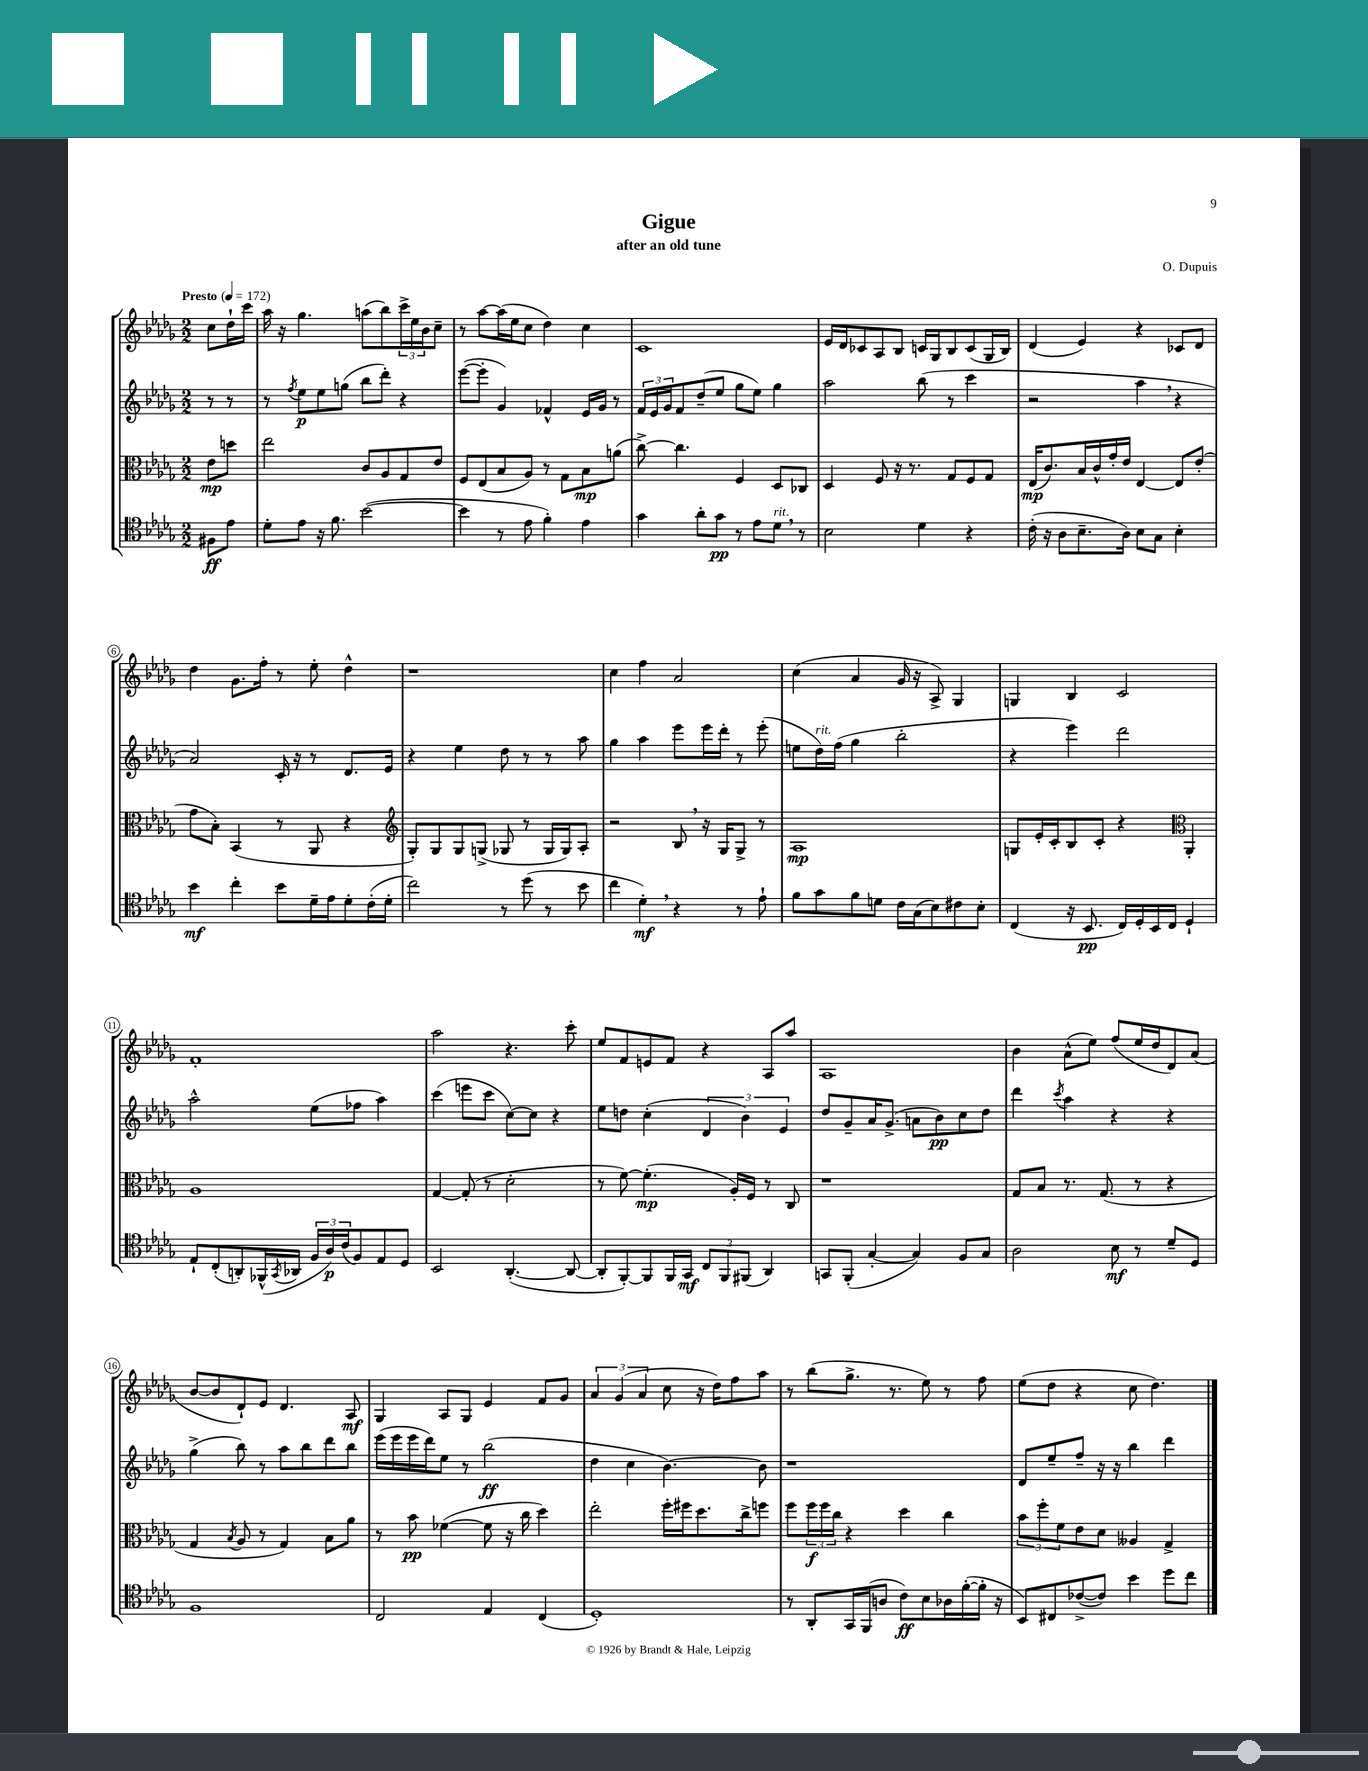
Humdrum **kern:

**kern	**kern	**kern	**kern
*staff4	*staff3	*staff2	*staff1
*clefC4	*clefC3	*clefG2	*clefG2
*k[b-e-a-d-g-]	*k[b-e-a-d-g-]	*k[b-e-a-d-g-]	*k[b-e-a-d-g-]
*M2/2	*M2/2	*M2/2	*M2/2
*MM172	*MM172	*MM172	*MM172
8F#\L	8e-\L	8r	8cc\L
8e-\J	8dd\J	8r	16dd-`\L
.	.	.	16ccc\JJ
=	=	=	=
8d-'\L	2ee-\	8r	16aa-\
.	.	.	16r
.	.	8qff/	.
8e-\J	.	8ee-\L	4.gg-\
16r	.	8ee-\	.
8.f\	.	.	.
.	.	(8gg\J	.
([2b-\	8c/L	8bb-\L	(8aa\L
.	8A-/	8ddd-'\J)	8bb-\)
.	8G-/	4r	24ccc^\L
.	.	.	24ee-\
.	.	.	24b-\J
.	8e-/J	.	8cc~\J
=	=	=	=
4b-\]	8F/L	([8eee-\L	8r
.	(8E-/	8eee-'\]J	[8aa-\L
8r	8B-/	4g-/)	(16aa-\]L
.	.	.	16ee-\J
8e-\	8A-/J)	.	8cc\J
4f'\)	8r	4f-^^/	4dd-\)
.	8G-\L	.	.
4e-\	8B-\	16e-/LL	4cc\
.	.	16g-/JJ	.
.	(8a\J	8r	.
=	=	=	=
4g-\	[8cc^\)	24f/LL	1c
.	.	24e-/	.
.	.	24g-/J	.
.	4.cc\]	8f/	.
8a-'\L	.	(8dd-~/	.
8g-\J	.	8ee-/J	.
8r	4F/	8gg-\L	.
8e-\L	.	8ee-\J)	.
8d-\J	8D-/L	4gg-\	.
8r	8C-/J	.	.
=	=	=	=
2B-\	4D-/	2aa-\	16e-/LL
.	.	.	16d-/J
.	.	.	8c-/
.	8F/	.	8A-/
.	16r	.	8B-/J
.	8.r	.	.
4d-\	.	(8bb-\	16c/LL
.	.	.	16G-/J
.	8G-/L	8r	8B-/
4r	8F/	4ccc\	(8c/
.	8G-/J	.	16G-/L
.	.	.	16B-/JJ)
=	=	=	=
(16c'\	(16E-/LK	2r	(4d-/
16r	8.c/)	.	.
8A-\L	.	.	.
8.B-~\	16B-/L	.	4e-/)
.	16c^^/	.	.
.	16g-'/	.	.
16A-\Jk)	16e-/JJ	.	.
8B-\L	[4E-/	4aa-\	4r
8G-\J	.	.	.
4B-'\	8E-/]L	4r	8c-/L
.	(8e-'/J	.	8d-/J
=	=	=	=
4b-\	8g-\L	2a-/)	4dd-\
.	8B-'\J)	.	.
4cc'\	(4BB-/	.	8.g-\L
.	.	.	16ff'\Jk
8b-\L	8r	16c'/	8r
.	.	16r	.
16d-~\L	8AA-/	8r	8ee-'\
16e-\J	.	.	.
8d-'\	4r	8.d-/L	4dd-^^\
(16c'\L	.	.	.
16d-'\JJ	.	16e-/Jk	.
=	=	=	=
*	*clefG2	*	*
2cc\)	8G-'/L)	4r	1r
.	8G-/	.	.
.	8G-/	4ee-\	.
.	(8G^/J	.	.
8r	8G-/	8dd-\	.
(8dd-\	8r	8r	.
8r	16G-/LL	8r	.
.	16G-/J)	.	.
8b-\	8A-'/J	8aa-\	.
=	=	=	=
4cc\	2r	4gg-\	4cc\
4d-'\)	.	4aa-\	4ff\
4r	8B-/	8eee-\L	2a-/
.	16r	16eee-\L	.
.	16G-/LK	16ddd-'\JJ	.
8r	8G-^/J	8r	.
8e-`\	8r	(8eee-'\	.
=	=	=	=
8f\L	1A-	8ee\L	(4cc\
8g-\	.	16dd-\L)	.
.	.	(16ff\JJ	.
8f\	.	4gg-\	4a-/
8d\J	.	.	.
16c\LL	.	2bb-'\	16g-/
(16G-\J	.	.	16r
8B-\)	.	.	8A-^/)
8c#\	.	.	4G-/
8B-'\J	.	.	.
=	=	=	=
(4C/	8G/L	4r	4G/
.	16e-'/L	.	.
.	16c'/J	.	.
16r	8B-/	4eee-\)	4B-/
8.BB-/	.	.	.
.	8c'/J	.	.
16C/LL)	4r	2ddd-\	2c/
16D-'/	.	.	.
16BB-/	.	.	.
16C/JJ	.	.	.
*	*clefC3	*	*
4D-`/	4AA-'/	.	.
=	=	=	=
8E-`/L	1A-	2aa-^^\	1f'
(8C'/	.	.	.
8AA'/)	.	.	.
(16FF-^^/L	.	.	.
8qGG-/	.	.	.
16AA-/JJ	.	.	.
24F/LL	.	(8ee-\L	.
24A-/)	.	.	.
(24c/J	.	.	.
8F/)	.	8ff-\J	.
8E-/	.	4aa-\)	.
8D-/J	.	.	.
=	=	=	=
2BB-/	[4G-/	(4ccc\	2aa-\
.	(8G-'/]	8eee\L	.
.	8r	8ccc\J	.
([4.AA-'/	2d-'\	[8cc\L)	4.r
.	.	8cc\]J	.
.	.	4r	.
8AA-/_	.	.	8ccc'\
=	=	=	=
8AA-'/]L	8r	8ee-\L	8ee-/L
[8FF'/)	[8f\)	8dd\J	8f/
8FF/]	(4.f'\]	(4cc'\	8e/
16FF/L	.	.	8f/J
16GG-/JJ	.	.	.
12C/L	.	6d-/	4r
12FF/	.	.	.
.	16A-'/LL)	.	.
(12FF#/J	.	6b-\)	.
.	16F/JJ	.	.
4AA-/)	8r	.	8A-/L
.	.	6e-/	.
.	8C/	.	8aa-/J
=	=	=	=
8GG/L	1r	8dd-/L	1A-
(8FF'/J	.	8g-~/	.
[4G-'/	.	16a-/K	.
.	.	(8.g-^/J	.
4G-/])	.	8a\L	.
.	.	8b-\)	.
8F/L	.	8cc\	.
8G-/J	.	8dd-\J	.
=	=	=	=
2A-\	8G-/L	4ddd-\	4b-\
.	8B-/J	.	.
.	.	8qccc/	.
.	8.r	4aa-\	(8a-^^\L
.	.	.	8ee-\J)
.	(8.G-/	.	.
8B-\	.	4r	(8ff/L
8r	8r	.	16ee-/L
.	.	.	16dd-/J
8d-~/L	4r	4r	8d-/)
8D-/J	.	.	(8a-/J
=	=	=	=
1F	4G-/	(4gg-^\	[8b-/L
.	.	.	8b-/]
.	8qB-/	.	.
.	8A-/	8bb-\)	8d-`/)
.	8r	8r	8e-/J
.	4G-/)	8aa-\L	4.d-/
.	.	8bb-\	.
.	8B-\L	8ddd-\	.
.	8a-\J	8bb-\J	8A-/
=	=	=	=
2C/	8r	(16eee-\LL	4G-/
.	.	16eee-\	.
.	8b-\	16eee-\	.
.	.	16ddd-\J)	.
.	([4f-\	8ee-\J	8A-/L
.	.	8r	8G-/J
4E-/	8f-\]	(2bb-\	4e-/
.	16r	.	.
.	16cc\	.	.
(4C/	4dd-\)	.	8f/L
.	.	.	8g-/J
=	=	=	=
1D-')	2ee-'\	4dd-\	6a-/
.	.	.	(6g-/
.	.	4cc\	.
.	.	.	6a-/
.	16ff'\LL	[4.b-\)	8cc\
.	16ff#\J	.	.
.	8.dd-\	.	16r
.	.	.	16dd-\LK)
.	.	.	8ff\
.	16cc^\k	.	.
.	8ff\J	8b-\]	8aa-\J
=	=	=	=
8r	8ff\L	1r	8r
8AA-'/L	24ff\L	.	(8bb-\L
.	24ff\	.	.
.	24cc\JJ	.	.
16GG-/L	4r	.	8.gg-^\J
(16FF/J	.	.	.
8A/J	.	.	.
.	.	.	8.r
8c\L)	4dd-\	.	.
8B-\	.	.	8ee-\)
16A-\L	4cc\	.	8r
([16f'\	.	.	.
16f'\]JJ	.	.	8ff\
16r	.	.	.
=	=	=	=
8BB-/L)	12b-\L	8d-/L	(8ee-\L
.	12ff'\	.	.
8C#/	.	8ee-~/	8dd-\J
.	12f\	.	.
([8c-^/	8e-\	8ff~/J	4r
8c-/]J)	8d-\J	16r	.
.	.	16r	.
4b-\	4A--/	4bb-\	8cc\
.	.	.	4.dd-\)
8dd-\L	4G-^/	4ddd-\	.
8cc\J	.	.	.
==	==	==	==
*-	*-	*-	*-
